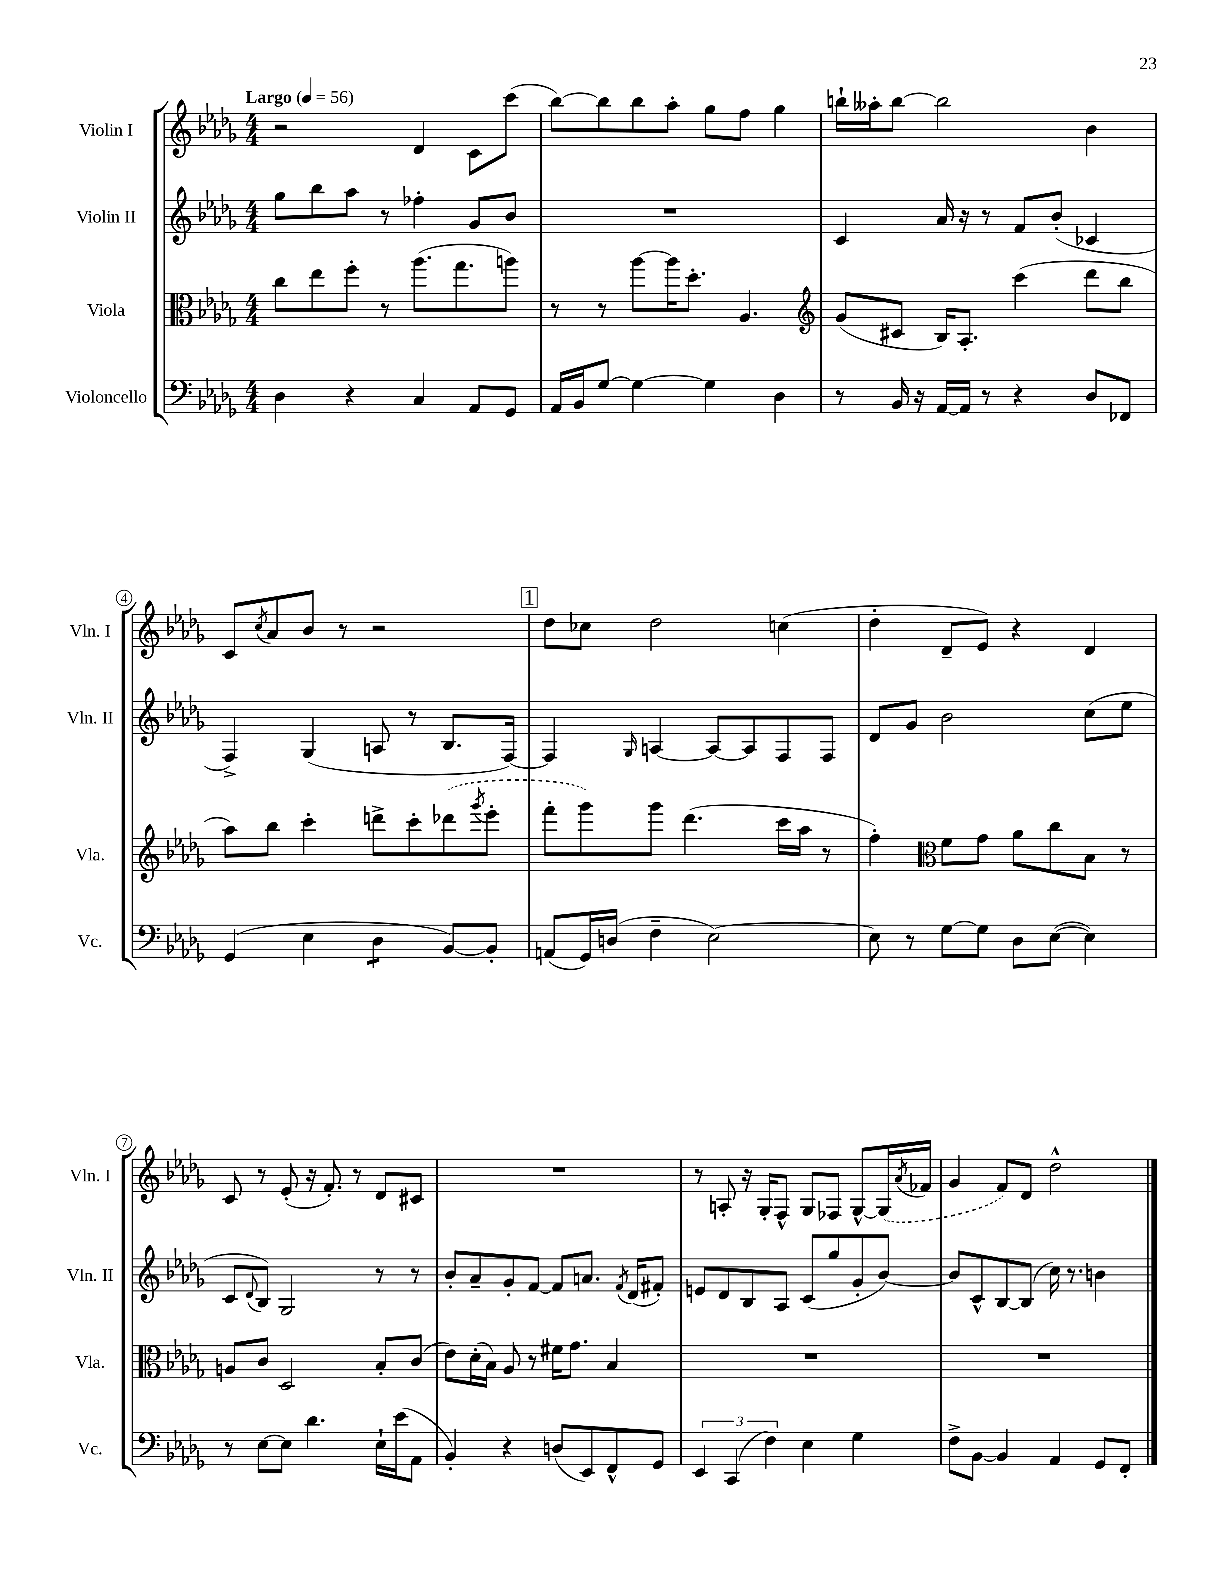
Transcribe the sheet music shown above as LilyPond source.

<<
\new StaffGroup <<
\new Staff = "s0" \with { instrumentName = "Violin I" shortInstrumentName = "Vln. I" } {
    \clef treble \key des \major \numericTimeSignature \time 4/4 \tempo "Largo" 4 = 56
    r2 des'4 c'8 c'''8( |
    bes''8~) bes''8 bes''8 aes''8-. ges''8 f''8 ges''4 |
    b''16-! aeses''16-. b''8~ b''2 bes'4 |
    c'8 \acciaccatura { c''8 } aes'8 bes'8 r8 r2 |
    \mark \markup { \box "1" } des''8 ces''8 des''2 c''4( |
    des''4-. des'8-- ees'8) r4 des'4 |
    c'8 r8 ees'8-.( r16 f'8.-.) r8 des'8 cis'8 |
    R1 |
    r8 a8-. r16 ges16-. f8-^ ges8 fes8 ges8~-^ \once \slurDashed ges16( \acciaccatura { aes'8 } fes'16 |
    ges'4 f'8) des'8 des''2-^ \bar "|." |
}
\new Staff = "s1" \with { instrumentName = "Violin II" shortInstrumentName = "Vln. II" } {
    \clef treble \key des \major \numericTimeSignature \time 4/4
    ges''8 bes''8 aes''8 r8 fes''4-. ges'8 bes'8 |
    R1 |
    c'4 aes'16 r16 r8 f'8 bes'8-.( ces'4 |
    f4->) ges4( a8 r8 bes8. f16~) |
    \mark \markup { \box "1" } f4 \grace { ges16 } a4~ a8~ a8 f8 f8 |
    des'8 ges'8 bes'2 c''8( ees''8 |
    c'8 \appoggiatura { des'8 } bes8) ges2 r8 r8 |
    bes'8-. aes'8-- ges'8-. f'8~ f'8 a'8. \acciaccatura { f'8 } des'16( fis'8-.) |
    e'8 des'8 bes8 aes8 c'8( ges''8 ges'8-. bes'8~) |
    bes'8 c'8-^ bes8~ bes8( c''16) r8. b'4 \bar "|." |
}
\new Staff = "s2" \with { instrumentName = "Viola" shortInstrumentName = "Vla." } {
    \clef alto \key des \major \numericTimeSignature \time 4/4
    c''8 ees''8 f''8-. r8 aes''8.( ges''8. a''8) |
    r8 r8 aes''8~ aes''16 des''8.-. aes4. |
    \clef treble ges'8( cis'8 bes16) aes8.-. c'''4( des'''8 bes''8 |
    aes''8) bes''8 c'''4-. d'''8-> c'''8-. \once \slurDashed des'''8( \acciaccatura { ges'''8 } ees'''8-. |
    \mark \markup { \box "1" } f'''8-. ges'''8) ges'''8 des'''4.( c'''16 aes''16 r8 |
    f''4-.) \clef alto f'8 ges'8 aes'8 c''8 bes8 r8 |
    a8 c'8 des2 bes8-. c'8( |
    ees'8) des'16-.( bes16) aes8 r8 fis'16 ges'8. bes4 |
    R1 |
    R1 \bar "|." |
}
\new Staff = "s3" \with { instrumentName = "Violoncello" shortInstrumentName = "Vc." } {
    \clef bass \key des \major \numericTimeSignature \time 4/4
    des4 r4 c4 aes,8 ges,8 |
    aes,16 bes,16 ges8~ ges4~ ges4 des4 |
    r8 bes,16 r16 aes,16~ aes,16 r8 r4 des8 fes,8 |
    ges,4( ees4 des4:8 bes,8~) bes,8-. |
    \mark \markup { \box "1" } a,8( ges,16) d16( f4-- ees2~) |
    ees8 r8 ges8~ ges8 des8 ees8~( ees4) |
    r8 ees8~ ees8 des'4. ees16-! ees'16( aes,8 |
    bes,4-.) r4 d8( ees,8) f,8-^ ges,8 |
    \tuplet 3/2 { ees,4 c,4( f4) } ees4 ges4 |
    f8-> bes,8~ bes,4 aes,4 ges,8 f,8-. \bar "|." |
}
>>
>>
\layout { \context { \Score \override BarNumber.stencil = #(make-stencil-circler 0.1 0.3 ly:text-interface::print) } }
